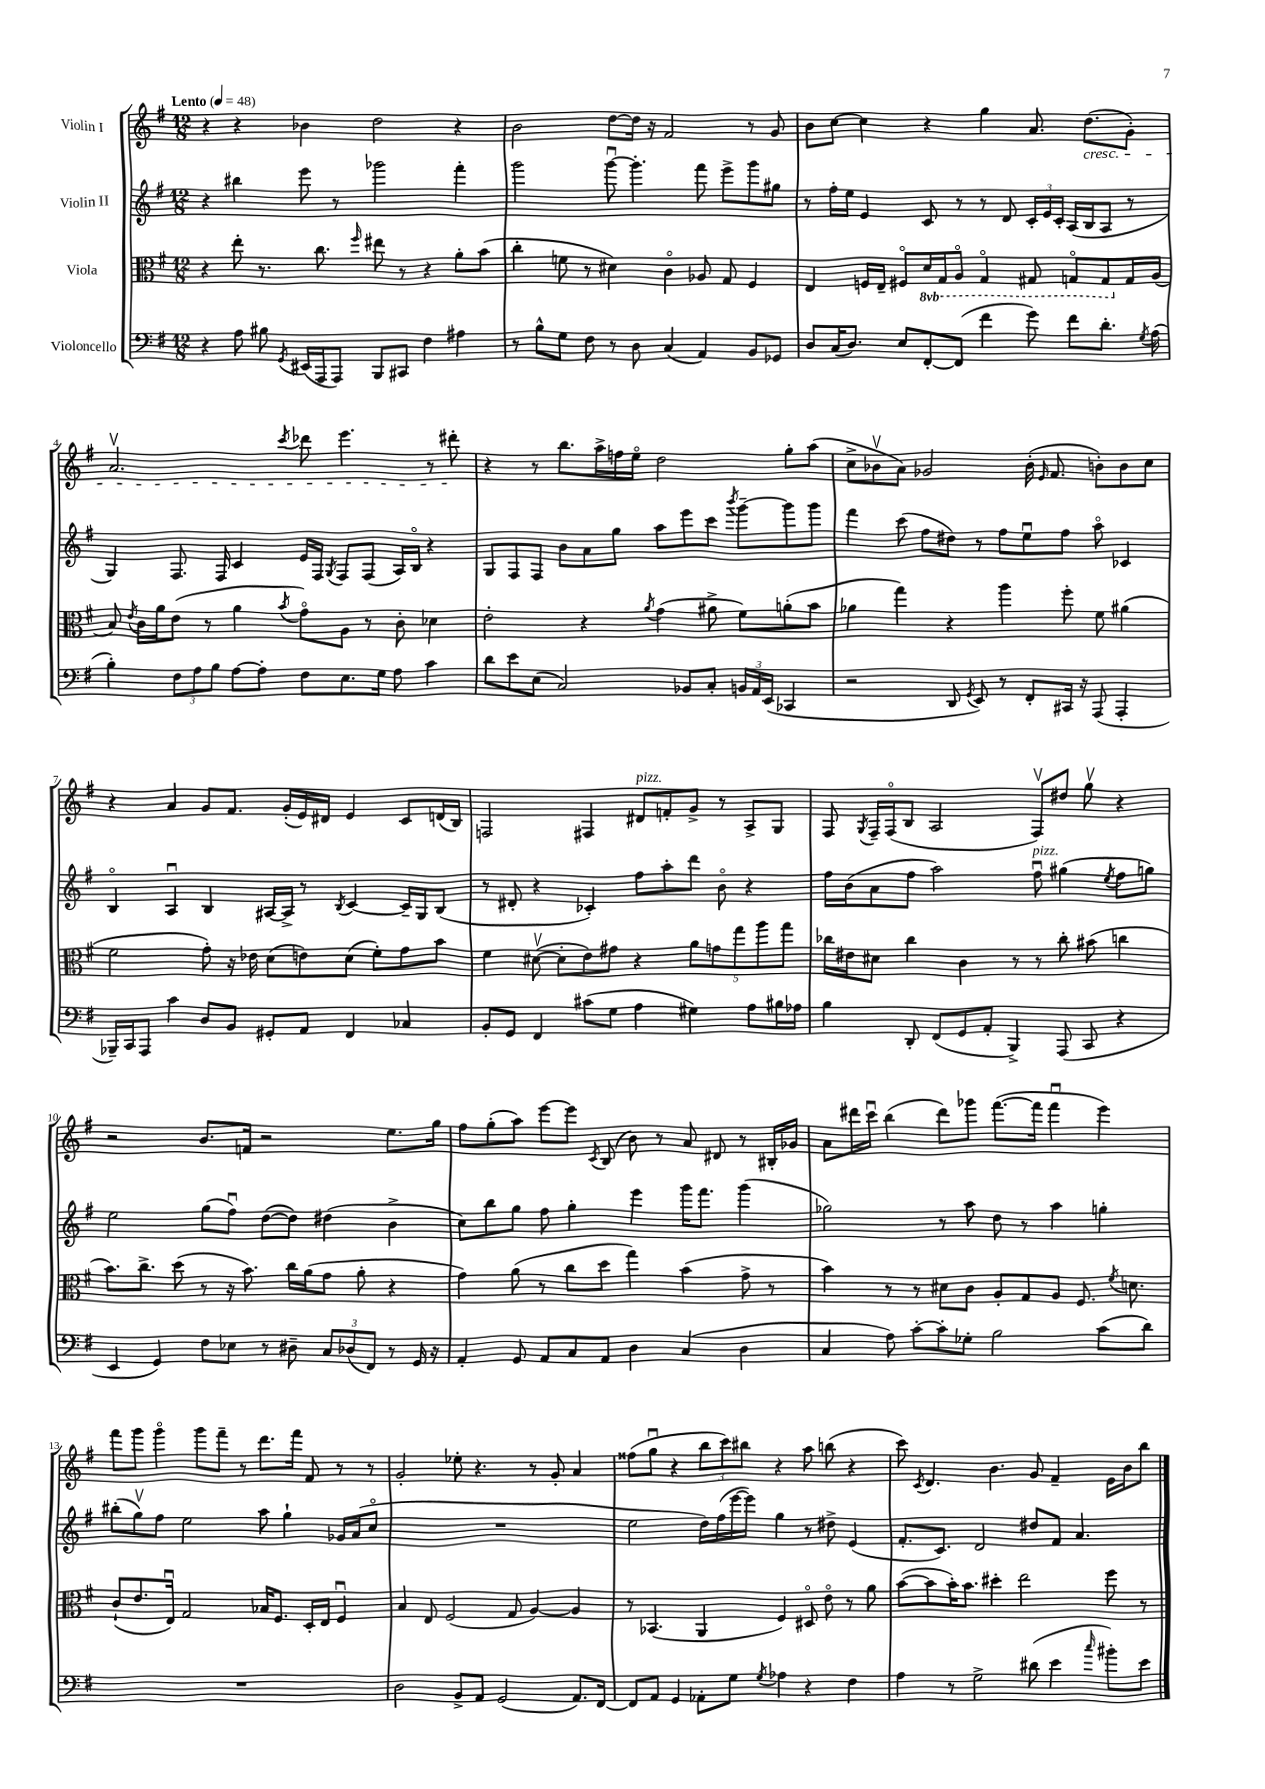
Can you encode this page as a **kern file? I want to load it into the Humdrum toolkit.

**kern	**kern	**kern	**kern
*staff4	*staff3	*staff2	*staff1
*clefF4	*clefC3	*clefG2	*clefG2
*k[f#]	*k[f#]	*k[f#]	*k[f#]
*M12/8	*M12/8	*M12/8	*M12/8
*MM48	*MM48	*MM48	*MM48
4r	4r	4r	4r
8A	8ee'	4bb#	4r
8B#	8.r	.	.
8qGG	.	.	.
(16EE#	.	8eee	4b-
16AAA	8.cc	.	.
8AAA)	.	8r	.
.	16qqff#	.	.
8BBB	8ee#	2ggg-	2dd
8CC#	8r	.	.
4F#	4r	.	.
4A#	8a'	4fff#'	4r
.	(8b	.	.
=	=	=	=
8r	4cc'	2ggg	2b
8B^^	.	.	.
8G	8f	.	.
8F#	8r	.	.
8r	4d#)	[8gggu	[8dd
8D	.	4.ggg']	16dd]
.	.	.	16r
(4C	4co	.	2f#
4AA)	8A-	8fff#	.
.	8G	8eee^	.
8BB	4F#	8ggg	8r
8GG-	.	8gg#	8g
=	=	=	=
8D	4E	8r	8b
(16C	.	16ff#'	[8cc
8.D)	.	16ee	.
.	16F	4e	4cc]
.	16E~	.	.
8E	8F#o	.	.
[8FF#'	16D	8c	4r
.	16GG	.	.
(8FF#]	8AAo	8r	.
4f#	4GGo	8r	4gg
.	.	8d	.
8g)	8GG#	24c'	8.a
.	.	24e	.
.	.	24c'	.
8f#	8GGo	(16A	.
.	.	16B	(8.dd
8.d'	8GG	8A	.
.	16G	8r	8g')
8qG	.	.	.
(16A	(16A	.	.
=	=	=	=
4B')	8B)	4G)	2.av
.	8qe	.	.
.	16c	.	.
.	16a	.	.
12F#	(8e	8.F#	.
12A	.	.	.
.	8r	.	.
12B	.	.	.
.	.	16F#	.
[8A	4a	4c	.
8A']	.	.	.
.	8qb	.	8qccc
8F#	8go)	16e	8ddd-
.	.	16F#	.
.	.	8qG	.
8.E	8A	8F#	4.eee
.	8r	(8F#	.
16G	.	.	.
8A	8c'	16A)	.
.	.	16Bo	.
4c	4d-	4r	8r
.	.	.	8ddd#'
=	=	=	=
8d	2e'	8G	4r
8e	.	8F#	.
(8E	.	8F#	8r
2C)	.	8b	8.bb
.	4r	8a	.
.	.	.	16aa^
.	.	8gg	16ff
.	.	.	16eeo
.	8qa	.	.
.	(4g	8aa	2dd
8BB-	.	8eee	.
8C'	8a#^	8ccc	.
.	.	8qbbb	.
24BB	8f#)	[8ggg~	.
24AA	.	.	.
(24EE	.	.	.
4CC-	(8a'	8ggg]	8gg'
.	8b	8ggg	(8aa
=	=	=	=
2r	4a-	4fff#	8cc^
.	.	.	8b-v
.	4gg)	(8ccc	8a)
.	.	8ff#	2g-
8DD	4r	8dd#)	.
8qGG	.	.	.
8EE)	.	8r	.
8r	4aa	8ff#	.
8FF#'	.	8eeu	(16b-'
.	.	.	16qqe
.	.	.	8.f#
16CC#	8ff#'	8ff#	.
16r	.	.	.
(8AAA	8f#	8aao	8b')
4AAA'	(4a#	4c-	8b
.	.	.	8cc
=	=	=	=
16BBB-~)	2f#	4Bo	4r
16CC	.	.	.
8AAA	.	.	.
4c	.	4Au	4a
8D	8g')	4B	8g
8BB	16r	.	8.f#
.	16e-	.	.
8GG#'	(8d	[16A#	.
.	.	16A#^]	(16g'
8AA	8e)	8r	16e)
.	.	.	16d#
.	.	8qB	.
4FF#	(8d	[4c	4e
.	8f#')	.	.
4C-	8g	16c~]	8c
.	.	16G	.
.	8b	(8B	(16d
.	.	.	16B)
=	=	=	=
8BB'	4f#	8r	2F
8GG	.	8d#'	.
4FF#	([8d#v	4r	.
.	8d#']	.	.
(8c#	8e)	4c-')	4F#
8G	8g#	.	.
4A	4r	8ff#	8d#
.	.	8aa'	8f'
4G#)	10a	8ddd	8g^
.	10g	.	.
.	.	8bo	8r
.	10gg	.	.
8A	.	4r	8A^
.	10aa	.	.
16B#	.	.	8G
.	10gg	.	.
16A-	.	.	.
=	=	=	=
4B	16cc-	16ff#	8F#
.	16e#	(16b	.
.	.	.	8qG
.	8d#	8a	16F#~
.	.	.	(16F#o
8DD'	4cc-	8ff#	8B
(8FF#	.	2aa)	2A
8GG	4c	.	.
8AA'	.	.	.
4BBB^)	8r	.	.
.	8r	8ff#u	8F#v)
(8AAA	8cc-'	(4gg#	8dd#
8CC	(8b#	.	8ggv
.	.	8qee	.
4r	4cc	8ff#	4r
.	.	8gg)	.
=	=	=	=
4EE	8.b)	2ee	2r
.	8.cc^	.	.
4GG)	.	.	.
.	(8dd	.	.
8F#	8r	(8gg	8.b
8E-	16r	8ff#u)	.
.	8.b)	.	16f
8r	.	([8dd	2r
8D#~	16cc	8dd])	.
.	(16a	.	.
12C	8g	(4dd#	.
(12D-	.	.	.
.	8a'	.	.
12FF#)	.	.	.
8r	4r	4b^	8.ee
16GG	.	.	.
16r	.	.	16gg
=	=	=	=
4AA'	4g)	8cc)	8ff#
.	.	8bb	(8gg'
8GG	(8a	8gg	8aa)
8AA	8r	8ff#	[8eee
8C	8cc	4gg'	8eee]
.	.	.	8qc
8AA	8dd	.	(8B
4D	4gg)	4eee	8b)
.	.	.	8r
(4C	(4b	16ggg	8a
.	.	8.fff#	.
.	.	.	8d#
4D	8g^	(4ggg	8r
.	8r	.	16B#'
.	.	.	16g-
=	=	=	=
4C	4b)	2gg-)	8a
.	.	.	16ddd#
.	.	.	16cccu
8A)	8r	.	(4bb
[8c'	8r	.	.
8c']	8d#	8r	8ddd#)
8G-'	8c	8aa	8ggg-
2B	8A'	8dd	([8.fff#
.	8G	8r	.
.	.	.	16fff#]
.	8A	4aa	4fff#u
.	8.F#	.	.
(8c	.	4gg'	4eee)
.	8qf#	.	.
.	8.d	.	.
8d)	.	.	.
=	=	=	=
1.r	(8c`	(8bb#'	8fff#
.	8.e	8ggv)	8ggg
.	.	8ff#	4gggo
.	16Eu)	.	.
.	2G	2ee	.
.	.	.	8ggg
.	.	.	8fff#~
.	.	.	8r
.	16B-	8aa	8.ddd
.	8.F#	.	.
.	.	4gg`	.
.	.	.	16fff#
.	16D'	.	8f#
.	16E	.	.
.	4F#u	16g-	8r
.	.	(16a	.
.	.	8cco	8r
=	=	=	=
2D	4B	1.r	2g'
.	8E	.	.
.	(2F#	.	.
8BB^	.	.	8ee-'
8AA	.	.	4.r
(2GG	.	.	.
.	8G	.	.
.	[4A)	.	8r
.	.	.	8g'
8.AA)	4A]	.	4a
[16FF#	.	.	.
=	=	=	=
8FF#]	8r	2ee	(8ff##
8AA	(4.BB-	.	8ggu
4GG	.	.	4r
8AA-'	4AA	16dd)	12bb
.	.	(16ff#	.
.	.	.	12ccc)
8G	.	[16eee	.
.	.	.	12bb#
.	.	16eee])	.
8qG	.	.	.
4A-	4F#)	4gg	4r
4r	8D#o	8r	8aa
.	8eo	8dd#^	(8bb
4F#	8r	(4e	4r
.	8a	.	.
=	=	=	=
4A	([8b	8.f#'	8ccc)
.	.	.	8qc
.	8b]	.	4.d
.	.	8.c)	.
8r	16b')	.	.
.	8.b	.	.
2G^	.	2d	.
.	4dd#'	.	4.b
.	2ee	.	.
(8d#	.	8dd#	8g
4e	.	8f#	4f#~
.	.	4.a	.
16qqcc	.	.	.
8b#')	8ff#	.	16e
.	.	.	16b
8e	8r	.	8bb
==	==	==	==
*-	*-	*-	*-
